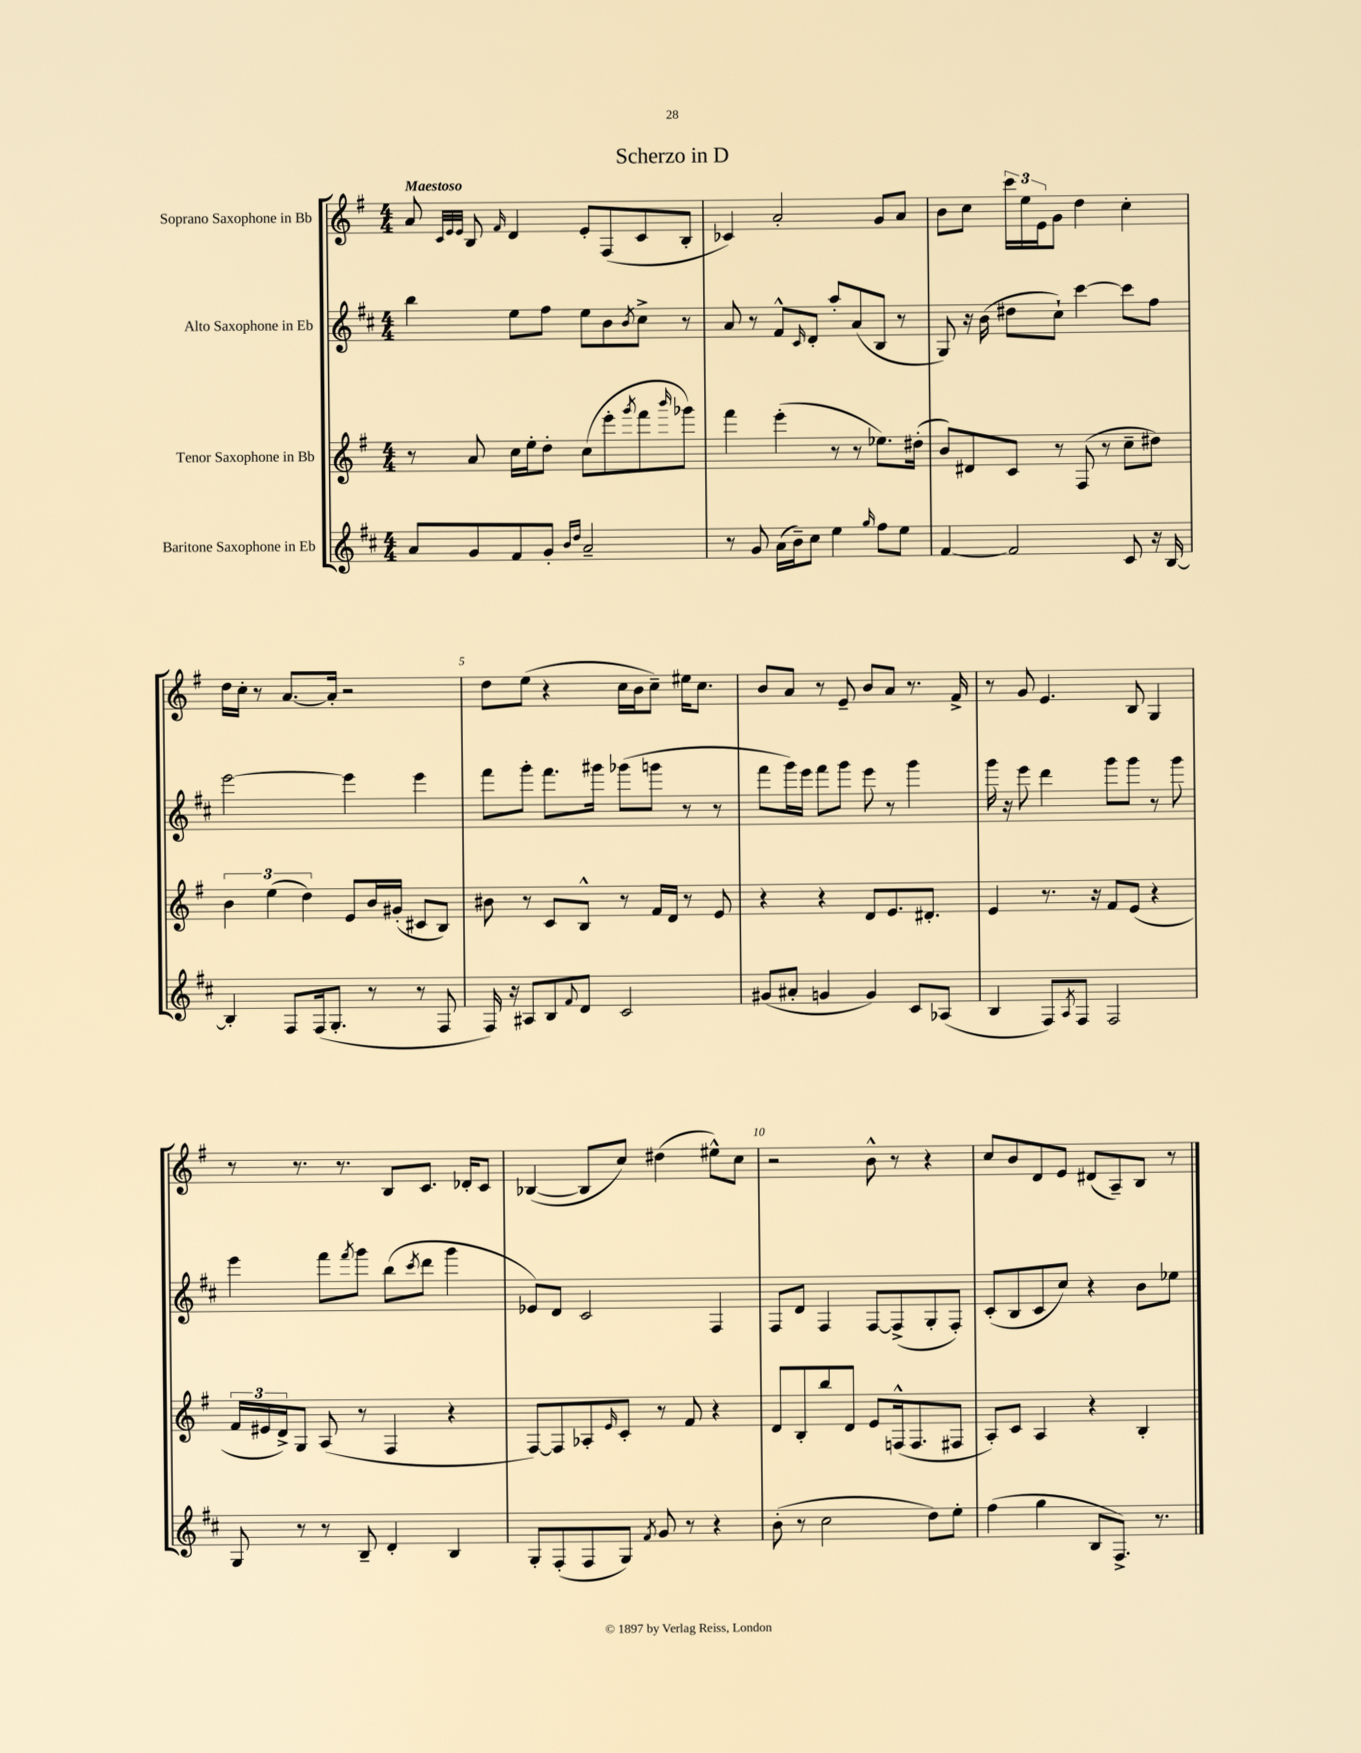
\header { title = "Scherzo in D" }
<<
\new StaffGroup <<
\new Staff = "s0" \with { instrumentName = "Soprano Saxophone in Bb" } {
    \clef treble \key g \major \numericTimeSignature \time 4/4 \tempo "Maestoso"
    a'8 \grace { c'32 e'32 e'32 } b8 \grace { fis'16 } d'4 e'8-. fis8( c'8 b8-. |
    ces'4) a'2-. g'8 a'8 |
    b'8 c''8 \tuplet 3/2 { c'''16 e''16 e'16 } g'8 d''4 c''4-. |
    d''16 c''16-. r8 a'8.~ a'16-. r2 |
    d''8 e''8( r4 c''16 b'16 c''8--) eis''16 c''8. |
    b'8 a'8 r8 e'8-- b'8 a'8 r8. fis'16-> |
    r8 g'8 e'4. b8 g4 |
    r8 r8. r8. b8 c'8. des'16-. c'8 |
    bes4~( bes8 c''8) dis''4( eis''8-^) c''8 |
    r2 b'8-^ r8 r4 |
    c''8 b'8 d'8 e'8 dis'8( a8--) b8 r8 \bar "|." |
}
\new Staff = "s1" \with { instrumentName = "Alto Saxophone in Eb" } {
    \clef treble \key d \major \numericTimeSignature \time 4/4
    b''4 e''8 fis''8 e''8 b'8 \acciaccatura { b'8 } cis''8-> r8 |
    a'8 r8 fis'8-^ \grace { cis'16 } d'8-. a''8-. a'8( b8 r8 |
    g8) r16 b'16( dis''8 cis''8-!) cis'''4~ cis'''8 fis''8 |
    e'''2~ e'''4 e'''4 |
    fis'''8 g'''8-. fis'''8. gis'''16 ges'''8( g'''8 r8 r8 |
    fis'''8 g'''16) e'''16 fis'''8 g'''8 e'''8 r8 g'''4 |
    g'''16 r16 e'''8 d'''4 g'''8 g'''8 r8 g'''8 |
    e'''4 fis'''8 \acciaccatura { fis'''8 } g'''8 b''8( \acciaccatura { cis'''8 } d'''8 g'''4 |
    ees'8) d'8 cis'2 fis4 |
    fis8 d'8 fis4 fis8~ fis8->( g8-. fis8-.) |
    cis'8-.( b8 cis'8 cis''8) r4 b'8 ees''8 \bar "|." |
}
\new Staff = "s2" \with { instrumentName = "Tenor Saxophone in Bb" } {
    \clef treble \key g \major \numericTimeSignature \time 4/4
    r8 a'8 c''16 e''16-. d''8-. c''8( e'''8-. \acciaccatura { g'''8 } fis'''8 \grace { b'''16 } ges'''8) |
    fis'''4 e'''4-.( r8 r8 ees''8.) dis''16-.( |
    b'8) dis'8 c'8 r8 fis8( r8 c''8-- dis''8) |
    \tuplet 3/2 { b'4 e''4( d''4) } e'8 b'16 gis'16-.( cis'8 b8) |
    bis'8 r8 c'8 b8-^ r8 fis'16 d'16 r8 e'8 |
    r4 r4 d'8 e'8. dis'8.-. |
    e'4 r8. r16 fis'8 e'8( r4 |
    \tuplet 3/2 { fis'16 eis'16 d'16->) } g8 a8( r8 fis4 r4 |
    fis8~) fis8 aes8-. \grace { e'16 } c'8-. r8 fis'8 r4 |
    d'8 b8-. b''8 d'8 e'8 f16-^( f8. fis8 |
    a8-.) c'8 a4 r4 b4-. \bar "|." |
}
\new Staff = "s3" \with { instrumentName = "Baritone Saxophone in Eb" } {
    \clef treble \key d \major \numericTimeSignature \time 4/4
    a'8 g'8 fis'8 g'8-. \grace { b'16 d''16 } a'2-- |
    r8 g'8 a'16( b'16--) cis''8 e''4 \grace { g''16 } fis''8 e''8 |
    fis'4~ fis'2 cis'8 r16 b16~ |
    b4-. fis8 fis16( g8.-. r8 r8 fis8 |
    fis16) r16 ais8 b8 \appoggiatura { fis'8 } d'8 cis'2 |
    gis'8( ais'8-. g'4 g'4) cis'8 aes8( |
    b4 fis8) \acciaccatura { a8 } fis8 fis2 |
    g8 r8 r8 b8-- d'4-. b4 |
    g8-. fis8-.( fis8 g8) \acciaccatura { fis'8 } g'8 r8 r4 |
    b'8-.( r8 cis''2 d''8) e''8-. |
    fis''4( g''4 b8 fis8.->) r8. \bar "|." |
}
>>
>>
\layout { \context { \Score \override BarNumber.break-visibility = ##(#f #t #t) barNumberVisibility = #(every-nth-bar-number-visible 5) } }
